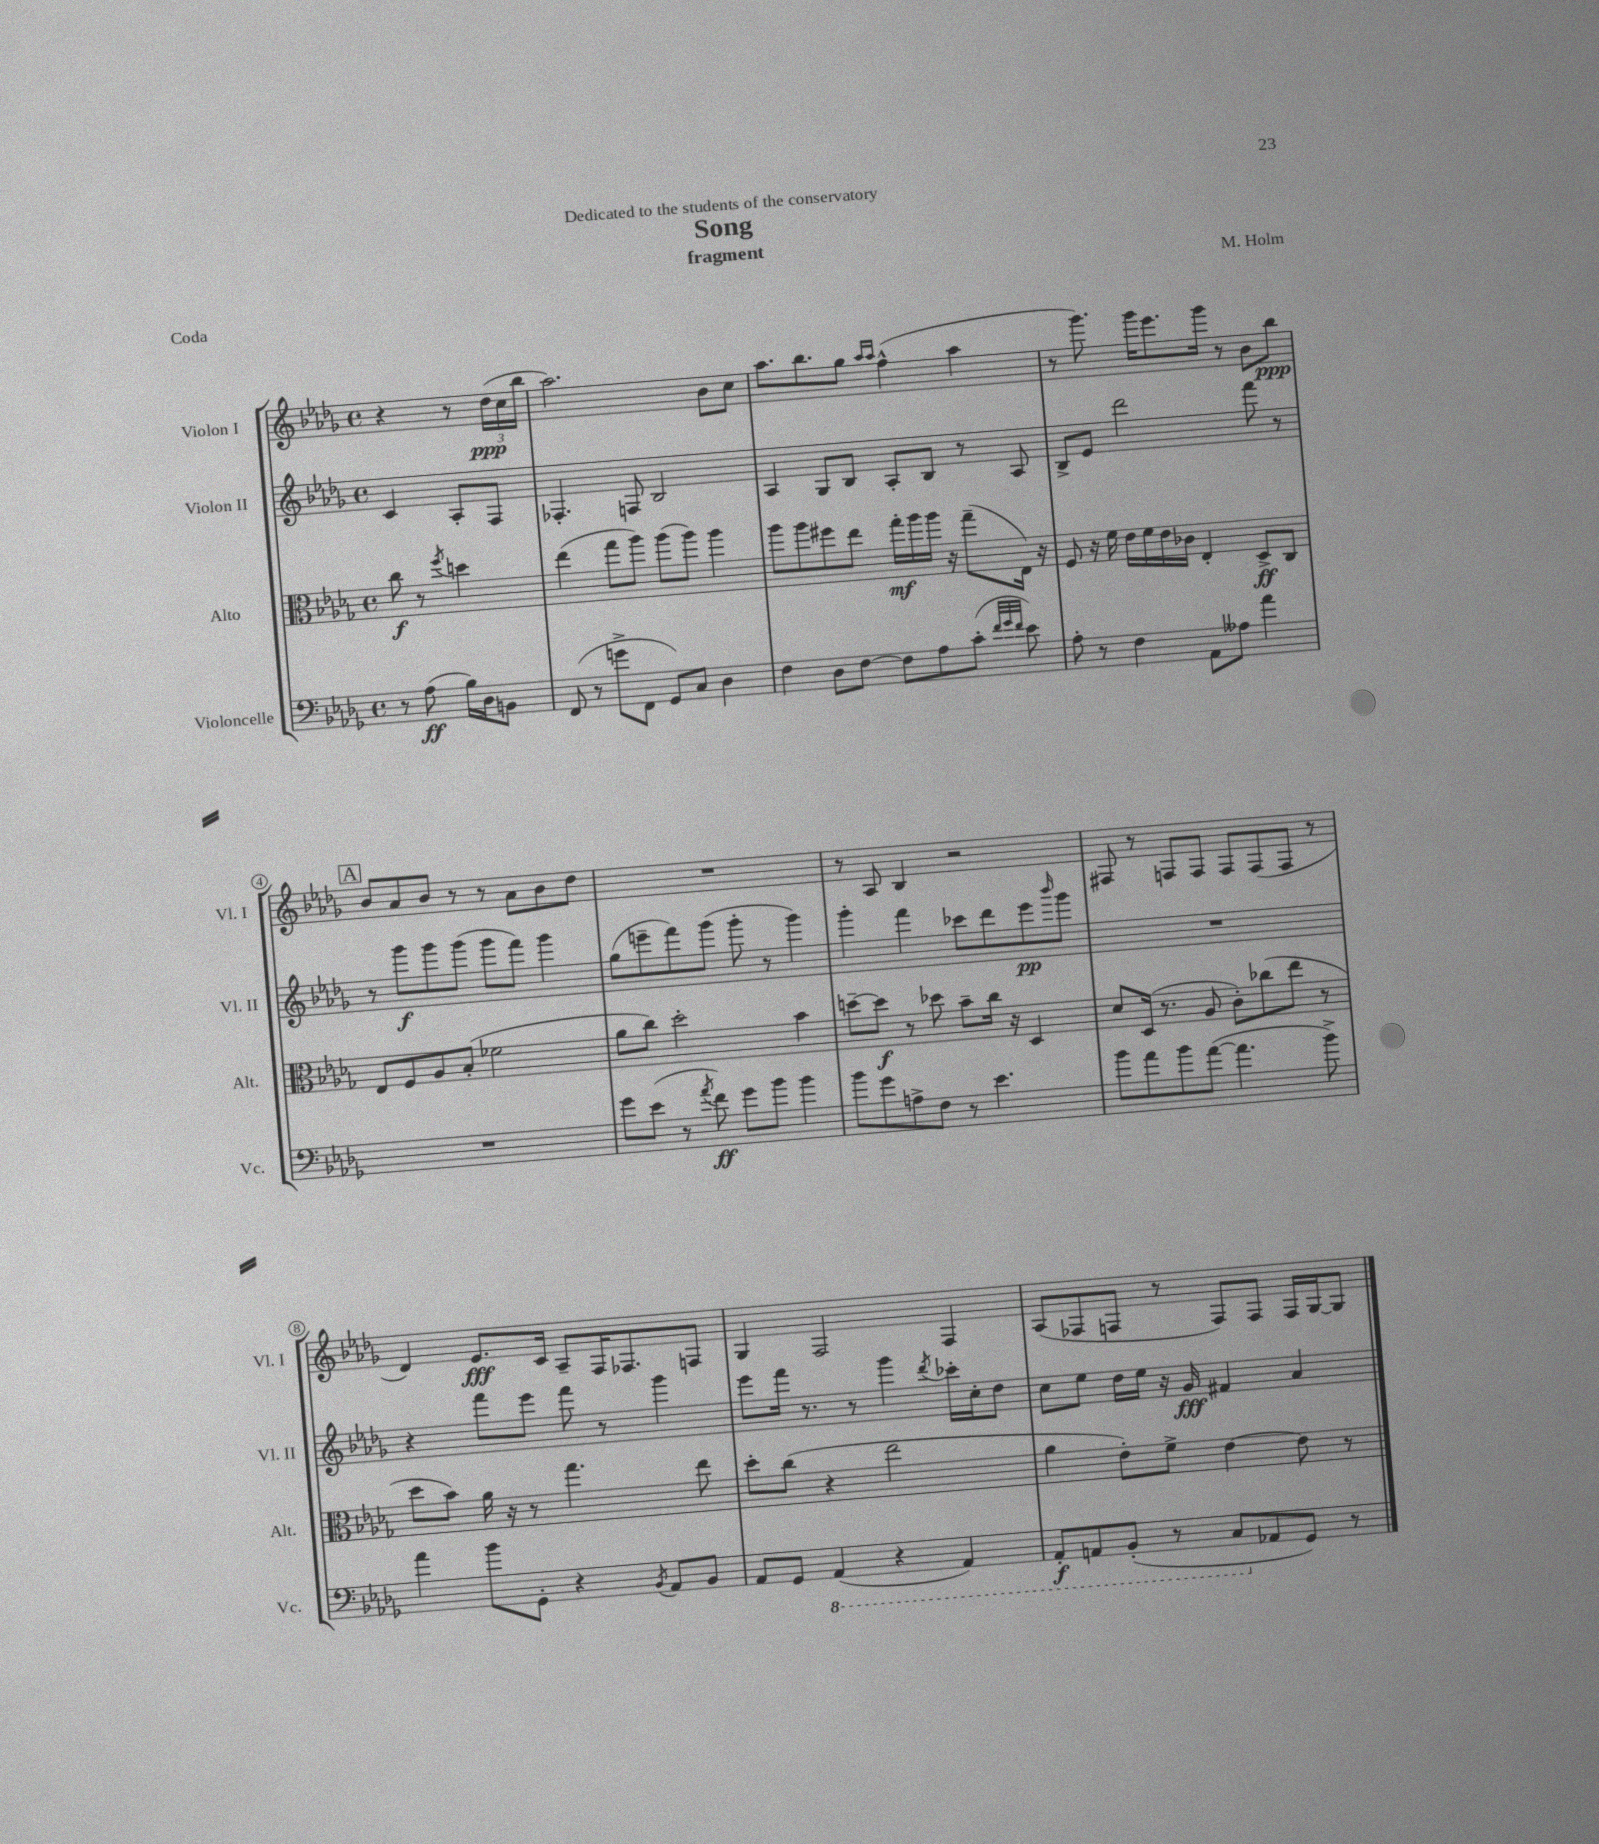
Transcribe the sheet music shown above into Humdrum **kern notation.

**kern	**dynam	**kern	**dynam	**kern	**dynam	**kern	**dynam
*part4	*part4	*part3	*part3	*part2	*part2	*part1	*part1
*staff4	*staff4	*staff3	*staff3	*staff2	*staff2	*staff1	*staff1
*I"Violoncelle	*	*I"Alto	*	*I"Violon II	*	*I"Violon I	*
*I'Vc.	*	*I'Alt.	*	*I'Vl. II	*	*I'Vl. I	*
*clefF4	*	*clefC3	*	*clefG2	*	*clefG2	*
*k[b-e-a-d-g-]	*	*k[b-e-a-d-g-]	*	*k[b-e-a-d-g-]	*	*k[b-e-a-d-g-]	*
*M4/4	*	*M4/4	*	*M4/4	*	*M4/4	*
*met(c)	*	*met(c)	*	*met(c)	*	*met(c)	*
=	=	=	=	=	=	=	=
8r	.	8cc\	f	4c/	.	4r	.
(8A-\	ff	8r	.	.	.	.	.
.	.	8qff/	.	.	.	.	.
16B-\LL)	.	4ddn\	.	8A-'/L	.	8r	.
16D-\J	.	.	.	.	.	.	.
8BBn\J	.	.	.	8F/J	.	(24dd-\LL	ppp
.	.	.	.	.	.	24cc\	.
.	.	.	.	.	.	24bb-\JJ	.
=1	=1	=1	=1	=1	=1	=1	=1
(8FF/	.	(4ee-\	.	4.F-X'/	.	2.aa-\)	.
8r	.	.	.	.	.	.	.
8gn^\L	.	8gg-\L	.	.	.	.	.
8FF\J	.	8aa-\J)	.	8Fn/	.	.	.
8GG-/L)	.	(8aa-\L	.	2B-/	.	.	.
8C/J	.	8aa-\J)	.	.	.	.	.
4D-\	.	4aa-\	.	.	.	8b-\L	.
.	.	.	.	.	.	8cc\J	.
=2	=2	=2	=2	=2	=2	=2	=2
4F\	.	8aa-\L	.	4A-/	.	8.aa-\L	.
.	.	8aa-\	.	.	.	.	.
.	.	.	.	.	.	8.bb-\	.
8D-\L	.	8ff#X\	.	8G-/L	.	.	.
[8F\J	.	8ee-\J	.	8B-/J	.	8gg-\J	.
.	.	.	.	.	.	16qqaa-/LL	.
.	.	.	.	.	.	16qqaa-/JJ	.
8F\L]	.	16gg-'\LL	mf	8A-'/L	.	(4ff^^\	.
.	.	16aa-\	.	.	.	.	.
8A-\	.	16aa-\JJ	.	8B-/J	.	.	.
.	.	16r	.	.	.	.	.
(8c'\J	.	(8gg-~\L	.	8r	.	4aa-\	.
32qqf/LLL	.	.	.	.	.	.	.
32qqg-/	.	.	.	.	.	.	.
32qqf/JJJ	.	.	.	.	.	.	.
8e-\)	.	16E-\Jk)	.	8A-/	.	.	.
.	.	16r	.	.	.	.	.
=3	=3	=3	=3	=3	=3	=3	=3
8A-'\	.	8F/	.	8B-^/L	.	8r	.
8r	.	16r	.	8e-/J	.	8.ggg-\)	.
.	.	16f\	.	.	.	.	.
4F\	.	16e-\LL	.	2ddd-\	.	.	.
.	.	16f\	.	.	.	16ggg-\KL	.
.	.	16e-\	.	.	.	8.eee-\	.
.	.	16c-X\JJ	.	.	.	.	.
8AA-\L	.	4E-'/	.	.	.	.	.
.	.	.	.	.	.	16ggg-\Jk	.
8A--X\J	.	.	.	.	.	8r	.
4a-\	.	8D-^/L	ff	8fff\	.	8b-\L	.
.	.	8C/J	.	8r	.	8bb-\J	ppp
!!LO:LB:g=z
!!LO:REH:place=s1:t=A
=4	=4	=4	=4	=4	=4	=4	=4
1r	.	8E-/L	.	8r	.	8b-/L	.
.	.	8F/	.	8ggg-\L	f	8a-/	.
.	.	8A-/	.	8ggg-\	.	8b-/J	.
.	.	(8B-'/J	.	(8ggg-\J	.	8r	.
.	.	2f-X\	.	8ggg-\L	.	8r	.
.	.	.	.	8fff\J)	.	8a-\L	.
.	.	.	.	4ggg-\	.	8b-\	.
.	.	.	.	.	.	8dd-\J	.
=5	=5	=5	=5	=5	=5	=5	=5
8g-\L	.	8a-\L	.	(8gg-\L	.	1r	.
(8e-\J	.	8cc\J)	.	8eeen~\	.	.	.
8r	.	2dd-'\	.	8fff\)	.	.	.
8qa-/	.	.	.	.	.	.	.
8f\)	ff	.	.	(8ggg-\J	.	.	.
8g-\L	.	.	.	8ggg-'\	.	.	.
8b-\J	.	.	.	8r	.	.	.
4b-\	.	4b-\	.	4ggg-\)	.	.	.
=6	=6	=6	=6	=6	=6	=6	=6
8b-\L	.	[8ddn~\L	.	4ggg-'\	.	8r	.
8g-\	.	8dd\J]	f	.	.	8A-/	.
8An^\	.	8r	.	4fff\	.	4B-/	.
8F\J	.	8dd-X\	.	.	.	.	.
8r	.	8b-~\L	.	8ccc-X\L	.	2r	.
4.e-\	.	16cc\Jk	.	8ddd-\	.	.	.
.	.	16r	.	.	.	.	.
.	.	4D-/	.	8eee-\	pp	.	.
.	.	.	.	16qqbbb-/	.	.	.
.	.	.	.	8ggg-\J	.	.	.
=7	=7	=7	=7	=7	=7	=7	=7
8b-\L	.	8d-/L	.	1r	.	8F#X/	.
8a-\	.	(16D-/Jk	.	.	.	8r	.
.	.	8.r	.	.	.	.	.
8b-\	.	.	.	.	.	8Fn/L	.
([8a-\J	.	8A-/	.	.	.	8F/J	.
4.a-\]	.	8c'\L)	.	.	.	8F/L	.
.	.	(8cc-X\	.	.	.	(8F/	.
.	.	8ee-\J	.	.	.	8F/J	.
8b-^\)	.	8r	.	.	.	8r	.
!!LO:LB:g=z
=8	=8	=8	=8	=8	=8	=8	=8
4a-\	.	8dd-\L	.	4r	.	4d-/)	.
.	.	8b-\J)	.	.	.	.	.
8b-\L	.	16a-\	.	8fff\L	.	8.e-/L	fff
.	.	16r	.	.	.	.	.
8GG-'\J	.	8r	.	8eee-\J	.	.	.
.	.	.	.	.	.	16c/Jk	.
4r	.	4.gg-\	.	8fff\	.	8A-~/L	.
.	.	.	.	8r	.	16F/K	.
.	.	.	.	.	.	8.F-X/	.
8qBB-/	.	.	.	.	.	.	.
8AA-/L	.	.	.	4ggg-\	.	.	.
8BB-/J	.	8ee-\	.	.	.	8Fn/J	.
=9	=9	=9	=9	=9	=9	=9	=9
8AA-/L	.	8dd-'\L	.	8eee-\L	.	4G-/	.
8GG-/J	.	(8cc\J	.	16fff\Jk	.	.	.
.	.	.	.	8.r	.	.	.
*8ba	*	*	*	*	*	*	*
(4AAA-/	.	4r	.	.	.	2F/	.
.	.	.	.	8r	.	.	.
4r	.	2ee-\	.	4ggg-\	.	.	.
.	.	.	.	8qddd-/	.	.	.
4AAA-/)	.	.	.	16ccc-X'\LL	.	4F/	.
.	.	.	.	16cc'\J	.	.	.
.	.	.	.	8dd-\J	.	.	.
=10	=10	=10	=10	=10	=10	=10	=10
8AAA-'/L	f	4a-\	.	8cc\L	.	(8A-/L	.
8AAAn/	.	.	.	8ee-\J	.	8F-X/	.
(8BBB-'/J	.	8e-'\L)	.	16dd-\LL	.	8Fn/J	.
.	.	.	.	16ee-\JJ	.	.	.
8r	.	8f^\J	.	16r	.	8r	.
.	.	.	.	16g-/	fff	.	.
8CC/L	.	[4e-\	.	4f#X/	.	8F/L)	.
*X8ba	*	*	*	*	*	*	*
8AA-X/	.	.	.	.	.	8F/J	.
8GG-/J)	.	8e-\]	.	4a-/	.	16F/LL	.
.	.	.	.	.	.	[16G-/J	.
8r	.	8r	.	.	.	8G-/J]	.
==	==	==	==	==	==	==	==
*-	*-	*-	*-	*-	*-	*-	*-
